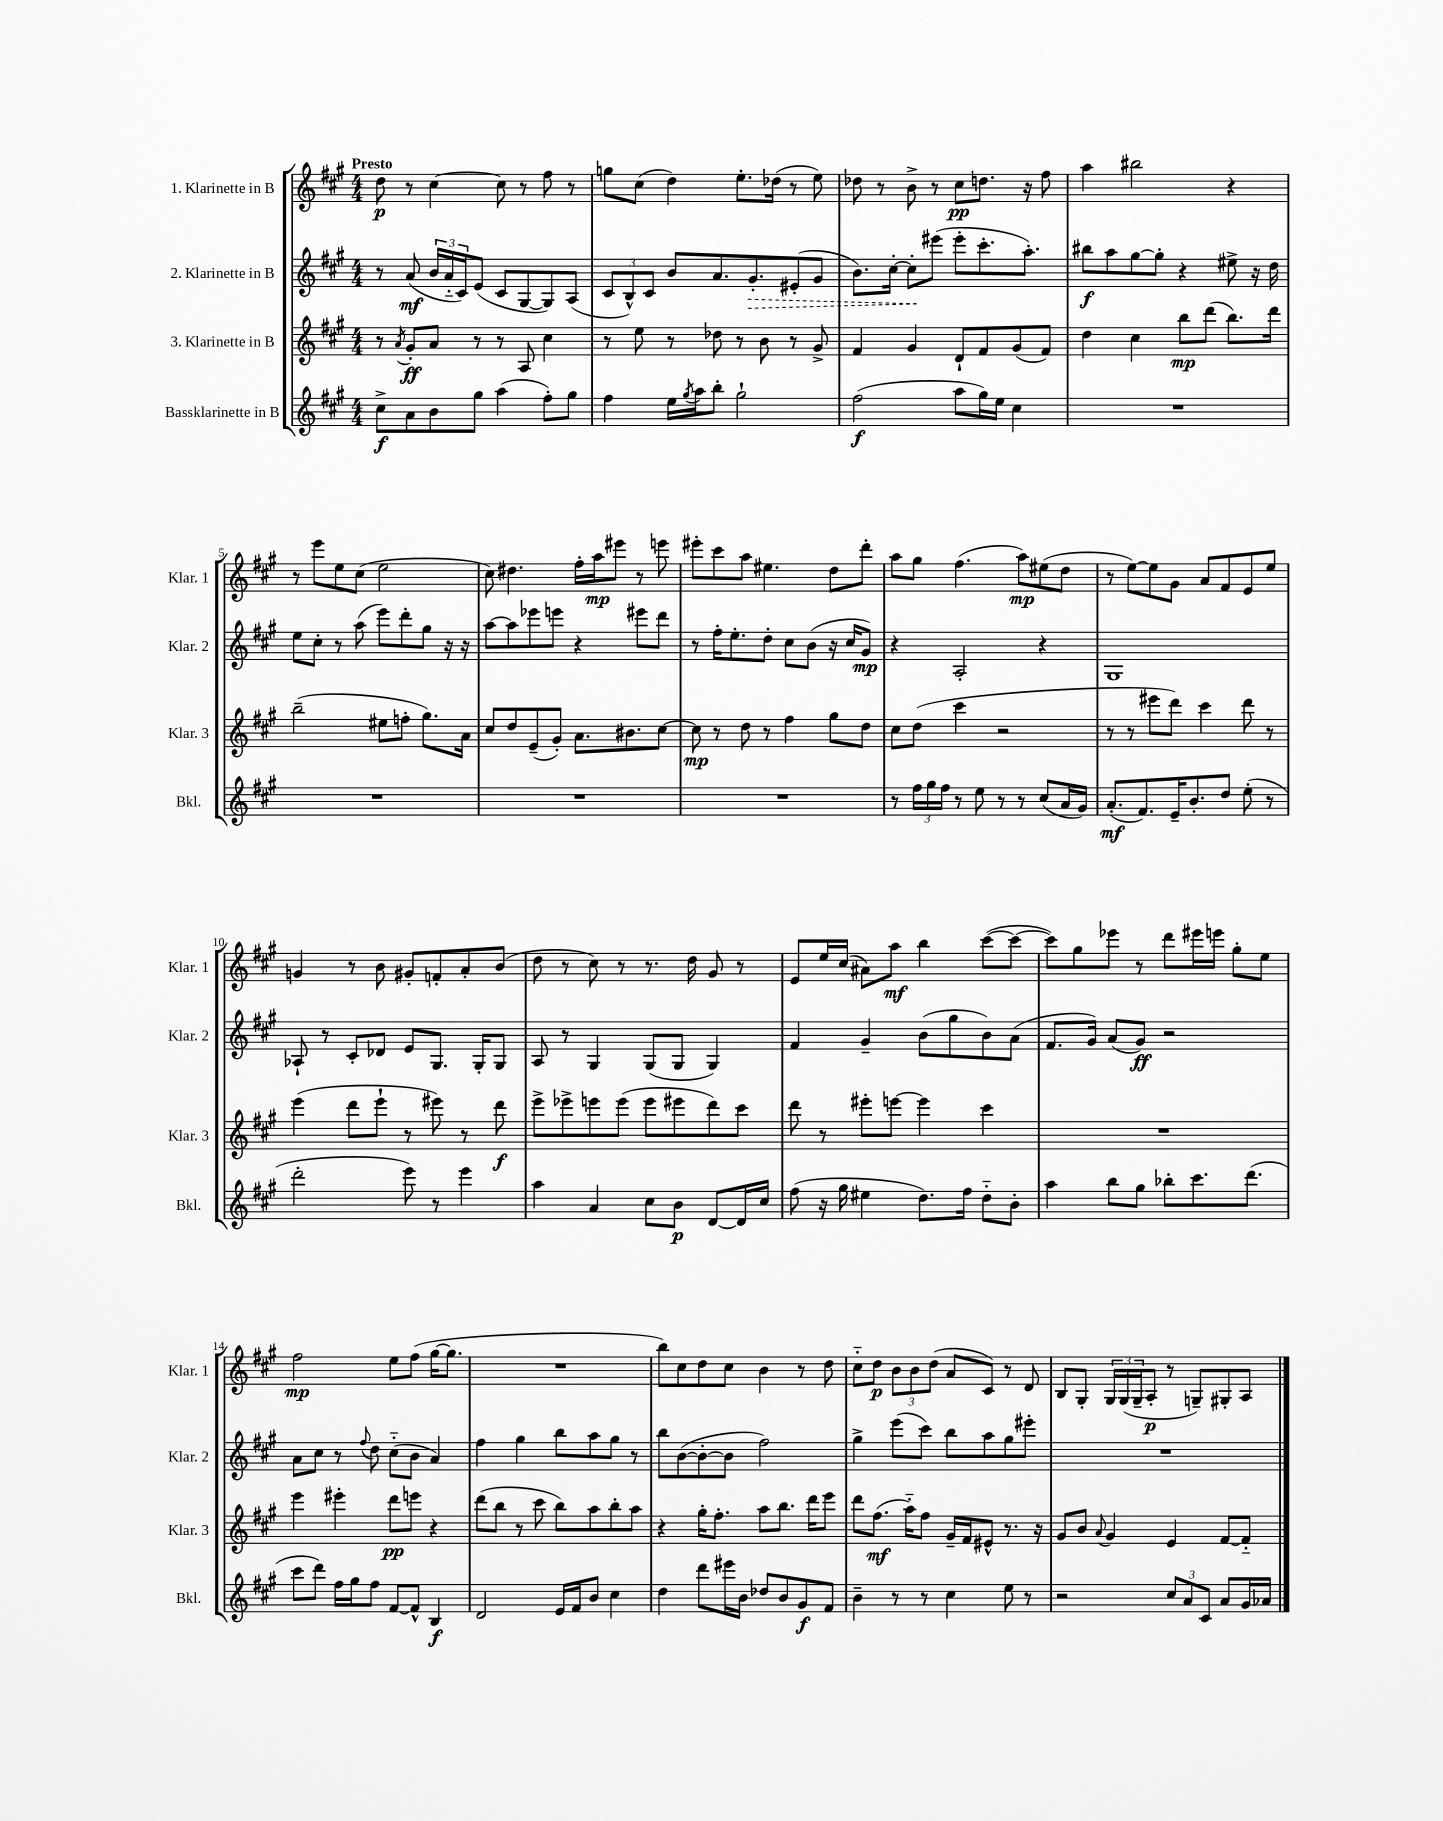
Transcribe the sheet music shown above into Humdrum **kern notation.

**kern	**kern	**kern	**kern
*staff4	*staff3	*staff2	*staff1
*clefG2	*clefG2	*clefG2	*clefG2
*k[f#c#g#]	*k[f#c#g#]	*k[f#c#g#]	*k[f#c#g#]
*M4/4	*M4/4	*M4/4	*M4/4
8cc#^	8r	8r	8dd
.	8qa	.	.
8a	8g#'	(8a	8r
8b	8a	24b	[4cc#
.	.	24a'~	.
.	.	24c#)	.
8gg#	8r	(8e	.
(4aa	8r	8c#	8cc#]
.	8A	[8G#	8r
8ff#')	4cc#	8G#])	8ff#
8gg#	.	(8A	8r
=	=	=	=
4ff#	8r	12c#	8gg
.	.	12B^^)	.
.	8ee	.	(8cc#
.	.	12c#	.
16ee	8r	8b	4dd)
8qgg#	.	.	.
16aa	.	.	.
8bb'	8dd-	8.a	.
2gg#`	8r	.	8.ee'
.	.	8.g#'	.
.	8b	.	.
.	.	.	(16dd-
.	8r	(8e#'	8r
.	8g#^	8g#	8ee)
=	=	=	=
(2ff#	4f#	8.b)	8dd-
.	.	.	8r
.	.	[16cc#'	.
.	4g#	8cc#']	8b^
.	.	(8eee#	8r
8aa	8d`	8eee#'	8cc#
16gg#)	8f#	8.ccc#'	8.dd
16ee	.	.	.
4cc#	(8g#	.	.
.	.	8.aa')	16r
.	8f#)	.	8ff#
=	=	=	=
1r	4dd	8bb#	4aa
.	.	8aa	.
.	4cc#	[8gg#	2bb#
.	.	8gg#']	.
.	8bb	4r	.
.	(8ddd	.	.
.	8.bb)	8ee#^	4r
.	.	16r	.
.	16ddd	16dd	.
=	=	=	=
1r	(2bb~	8ee	8r
.	.	8cc#'	8eee
.	.	8r	8ee
.	.	(8aa	(8cc#
.	8ee#	8eee)	2ee
.	8ff'	8ddd'	.
.	8.gg#)	8gg#	.
.	.	16r	.
.	16a	16r	.
=	=	=	=
1r	8cc#	[8aa	8cc#)
.	8dd	8aa]	4.dd#
.	(8e~	8eee-	.
.	8g#')	8eee	.
.	8.a	4r	16ff#'
.	.	.	16aa
.	.	.	8eee#
.	8.b#	.	.
.	.	8eee#	8r
.	[8cc#	8ddd	8eee
=	=	=	=
1r	8cc#]	8r	8eee#'
.	8r	16ff#'	8ccc#
.	.	8.ee'	.
.	8dd	.	8aa
.	8r	8dd'	4.ee#
.	4ff#	8cc#	.
.	.	(8b	.
.	8gg#	16r	8dd
.	.	16cc#	.
.	8dd	8g#)	8ddd'
=	=	=	=
8r	8cc#	4r	8aa
24ff#	(8dd	.	8gg#
24gg#	.	.	.
24ff#	.	.	.
8r	4ccc#	2A'	(4.ff#
8ee	.	.	.
8r	2r	.	.
8r	.	.	8aa)
(8cc#	.	4r	(8ee#
16a	.	.	8dd
16g#)	.	.	.
=	=	=	=
(8.a'	8r	1G#	8r
.	8r	.	[8ee)
8.f#)	.	.	.
.	8eee#	.	8ee]
16e~	8ddd)	.	8g#
8.b'	.	.	.
.	4ccc#	.	8a
8dd	.	.	8f#
(8ee'	8ddd	.	8e
8r	8r	.	8ee
=	=	=	=
2ddd'	(4eee	8A-`	4g
.	.	8r	.
.	8ddd	8c#'	8r
.	8eee`	8d-	8b
8eee)	8r	8e	8g#'
8r	8eee#)	8.G#	8f'
4eee	8r	.	8a'
.	.	16G#'	.
.	8ddd	8G#	(8b
=	=	=	=
4aa	8eee^	8A	8dd
.	8eee-^	8r	8r
4a	8eee	4G#	8cc#)
.	(8eee	.	8r
8cc#	8eee	(8G#	8.r
8b	8eee#	8G#	.
.	.	.	16dd
[8d	8ddd)	4G#)	8g#
16d]	8ccc#	.	8r
16cc#	.	.	.
=	=	=	=
(8ff#	8ddd	4f#	8e
16r	8r	.	16ee
16gg#	.	.	(16cc#
4ee#	8eee#'	4g#~	8a#)
.	[8eee	.	8aa
8.dd)	4eee]	(8b	4bb
.	.	8gg#	.
16ff#	.	.	.
8dd'~	4ccc#	8b)	([8ccc#
8b'	.	(8a	8ccc#_
=	=	=	=
4aa	1r	8.f#	8ccc#])
.	.	.	8gg#
.	.	16g#)	.
8bb	.	(8a	8eee-
8gg#	.	8g#)	8r
8bb-'	.	2r	8ddd
8.ccc#	.	.	16eee#
.	.	.	16eee
.	.	.	8gg#'
(8.ddd	.	.	.
.	.	.	8ee
=	=	=	=
8ccc#	4eee	8a	2ff#
8ddd)	.	8cc#	.
16ff#	4eee#'	8r	.
16gg#	.	.	.
.	.	8qqff#	.
8ff#	.	8dd	.
[8f#	8ddd	(8cc#'~	8ee
8f#^^]	8eee	8b	(8ff#
4B	4r	4a)	[16gg#
.	.	.	8.gg#]
=	=	=	=
2d	(8ddd	4ff#	1r
.	8bb	.	.
.	8r	4gg#	.
.	8ccc#	.	.
16e	8bb)	8bb	.
16f#	.	.	.
8b	8aa	8aa	.
4cc#	8bb'	8gg#	.
.	8aa	8r	.
=	=	=	=
4dd	4r	8bb	8bb)
.	.	([8b	8cc#
8ddd	16gg#'	8b'_	8dd
.	8.ff#'	.	.
16eee#	.	8b]	8cc#
16b	.	.	.
8dd-	8aa	2ff#)	4b
8b	8.bb	.	.
8g#	.	.	8r
.	16ddd	.	.
8f#	8eee	.	8dd
=	=	=	=
4b~	8ddd	4gg#^	8cc#'~
.	(8.ff#	.	8dd
8r	.	(8eee	12b
.	16aa'~)	.	.
.	.	.	12b
8r	8ff#	8ccc#)	.
.	.	.	(12dd
4cc#	16g#~	8bb	8a
.	16f#	.	.
.	8e#^^	8aa	8c#)
8ee	8.r	8gg#	8r
8r	.	8eee#'	8d
.	16r	.	.
=	=	=	=
2r	8g#	1r	8B
.	8b	.	8G#'
.	8qqa	.	.
.	4g#	.	24G#
.	.	.	(24G#
.	.	.	24G#~
.	.	.	8A'
12cc#	4e	.	8r
12a	.	.	.
.	.	.	8G~)
12c#	.	.	.
8a	[8f#	.	8G#'
16g#	8f#'~]	.	8A
16a-	.	.	.
==	==	==	==
*-	*-	*-	*-
